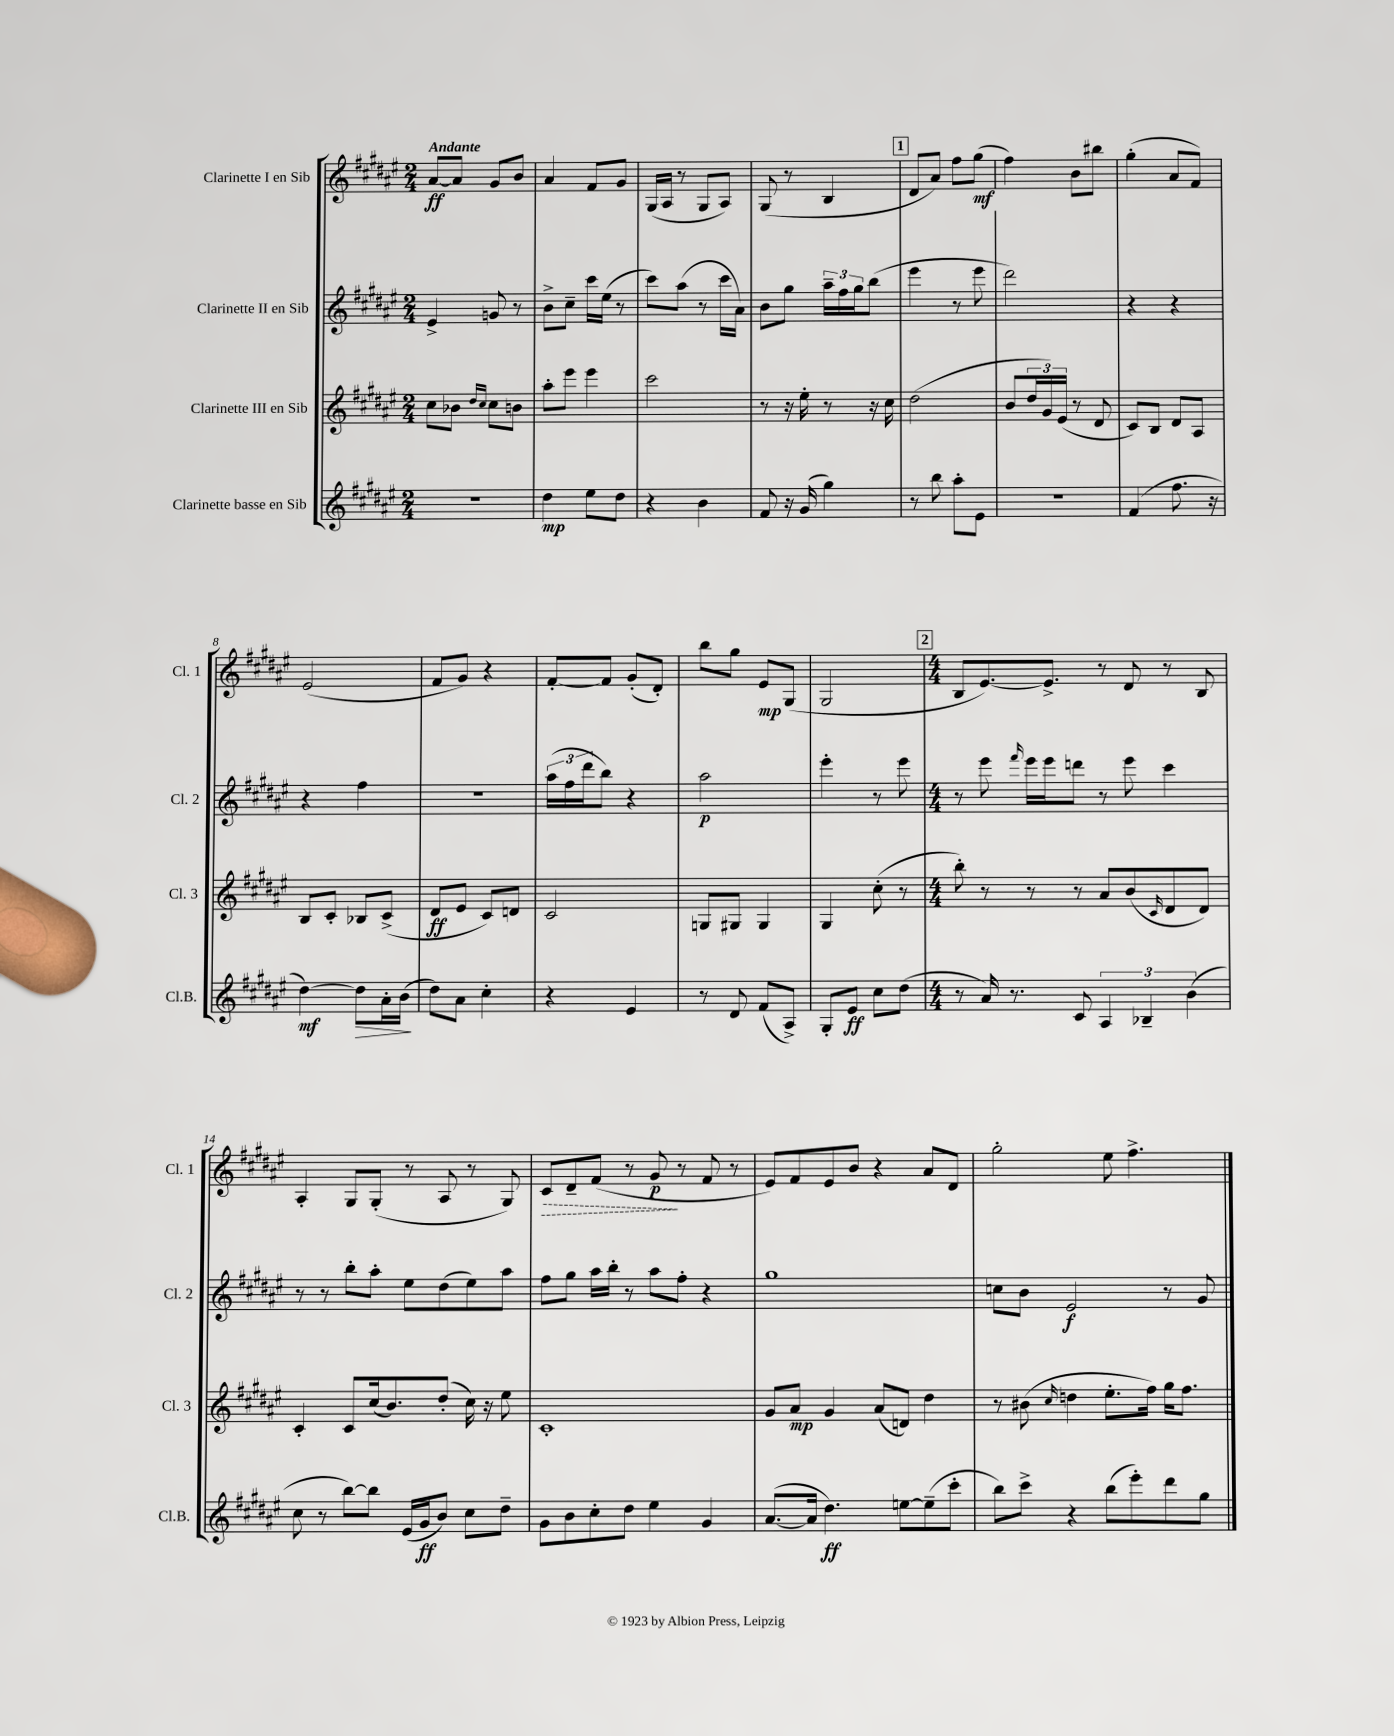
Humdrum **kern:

**kern	**dynam	**kern	**dynam	**kern	**dynam	**kern	**dynam
*part4	*part4	*part3	*part3	*part2	*part2	*part1	*part1
*staff4	*staff4	*staff3	*staff3	*staff2	*staff2	*staff1	*staff1
*I"Clarinette basse en Sib	*	*I"Clarinette III en Sib	*	*I"Clarinette II en Sib	*	*I"Clarinette I en Sib	*
*I'Cl.B.	*	*I'Cl. 3	*	*I'Cl. 2	*	*I'Cl. 1	*
*clefG2	*	*clefG2	*	*clefG2	*	*clefG2	*
*k[f#c#g#d#a#e#]	*	*k[f#c#g#d#a#e#]	*	*k[f#c#g#d#a#e#]	*	*k[f#c#g#d#a#e#]	*
*M2/4	*	*M2/4	*	*M2/4	*	*M2/4	*
=1	=1	=1	=1	=1	=1	=1	=1
!	!	!	!	!	!	!LO:TX:a:B:t=Andante	!
2r	.	8cc#\L	.	4e#^/	.	[8a#/L	ff
.	.	8b-X\J	.	.	.	8a#/J]	.
.	.	16qqdd#/LL	.	.	.	.	.
.	.	16qqcc#/JJ	.	.	.	.	.
.	.	8cc#\L	.	8gn/	.	8g#/L	.
.	.	8bn\J	.	8r	.	8b/J	.
=2	=2	=2	=2	=2	=2	=2	=2
4dd#\	mp	8aa#'\L	.	8b^\L	.	4a#/	.
.	.	8eee#\J	.	8cc#~\J	.	.	.
8ee#\L	.	4eee#\	.	16ccc#\LL	.	8f#/L	.
.	.	.	.	(16ee#\JJ	.	.	.
8dd#\J	.	.	.	8r	.	8g#/J	.
=3	=3	=3	=3	=3	=3	=3	=3
4r	.	2ccc#\	.	8ccc#\L)	.	(16G#/LL	.
.	.	.	.	.	.	16A#/JJ	.
.	.	.	.	(8aa#\J	.	8r	.
4b\	.	.	.	8r	.	8G#/L	.
.	.	.	.	16ccc#\LL	.	8A#/J)	.
.	.	.	.	16a#\JJ)	.	.	.
=4	=4	=4	=4	=4	=4	=4	=4
8f#/	.	8r	.	8b\L	.	(8G#/	.
16r	.	16r	.	8gg#\J	.	8r	.
(16g#/	.	16ee#'\	.	.	.	.	.
4gg#\)	.	8r	.	24aa#~\LL	.	4B/	.
.	.	.	.	24ff#\	.	.	.
.	.	.	.	24gg#\J	.	.	.
.	.	16r	.	(8bb\J	.	.	.
.	.	16cc#\	.	.	.	.	.
!!LO:REH:place=s1:t=1
=5	=5	=5	=5	=5	=5	=5	=5
8r	.	(2dd#\	.	4eee#\	.	8d#/L	.
8bb\	.	.	.	.	.	8a#/J)	.
8aa#'\L	.	.	.	8r	.	8ff#\L	.
8e#\J	.	.	.	8eee#\	.	(8gg#\J	mf
=6	=6	=6	=6	=6	=6	=6	=6
2r	.	8b/L	.	2ddd#\)	.	4ff#\)	.
.	.	24dd#/L	.	.	.	.	.
.	.	24g#/)	.	.	.	.	.
.	.	(24e#/JJ	.	.	.	.	.
.	.	8r	.	.	.	8b\L	.
.	.	8d#/	.	.	.	8bb#X\J	.
=7	=7	=7	=7	=7	=7	=7	=7
(4f#/	.	8c#/L)	.	4r	.	(4gg#'\	.
.	.	8B/J	.	.	.	.	.
8.ff#\	.	8d#/L	.	4r	.	8a#/L	.
.	.	8A#/J	.	.	.	8f#/J)	.
16r	.	.	.	.	.	.	.
!!LO:LB:g=z
=8	=8	=8	=8	=8	=8	=8	=8
[4dd#\)	mf	8B/L	.	4r	.	(2e#/	.
.	.	8c#'/J	.	.	.	.	.
!	!LO:HP:b	!	!	!	!	!	!
8dd#\L]	>	8B-X/L	.	4ff#\	.	.	.
16a#'\L	.	(8c#^/J	.	.	.	.	.
(16b\JJ	.	.	.	.	.	.	.
.	]	.	.	.	.	.	.
=9	=9	=9	=9	=9	=9	=9	=9
8dd#\L)	.	8d#/L	ff	2r	.	8f#/L	.
8a#\J	.	8e#/J	.	.	.	8g#/J)	.
4cc#'\	.	8c#/L)	.	.	.	4r	.
.	.	8dn/J	.	.	.	.	.
=10	=10	=10	=10	=10	=10	=10	=10
4r	.	2c#/	.	(24aa#\LL	.	[8f#'/L	.
.	.	.	.	24ff#\	.	.	.
.	.	.	.	24ddd#\J	.	.	.
.	.	.	.	8bb\J)	.	8f#/J]	.
4e#/	.	.	.	4r	.	(8g#'/L	.
.	.	.	.	.	.	8d#'/J)	.
=11	=11	=11	=11	=11	=11	=11	=11
8r	.	8Gn/L	.	2aa#\	p	8bb\L	.
8d#/	.	8G#X/J	.	.	.	8gg#\J	.
(8f#/L	.	4G#/	.	.	.	8e#/L	mp
8A#^/J)	.	.	.	.	.	(8G#/J	.
=12	=12	=12	=12	=12	=12	=12	=12
8G#'/L	.	4G#/	.	4eee#'\	.	2G#/	.
8e#/J	ff	.	.	.	.	.	.
8cc#\L	.	(8cc#'\	.	8r	.	.	.
(8dd#\J	.	8r	.	8eee#\	.	.	.
!!LO:REH:place=s1:t=2
=13	=13	=13	=13	=13	=13	=13	=13
*M4/4	*	*M4/4	*	*M4/4	*	*M4/4	*
8r	.	8bb'\)	.	8r	.	8B/L	.
16a#/)	.	8r	.	8eee#\	.	[8.e#/)	.
8.r	.	.	.	.	.	.	.
.	.	.	.	16qqfff#/	.	.	.
.	.	8r	.	16eee#\LL	.	.	.
.	.	.	.	16eee#\J	.	8.e#^/J]	.
8c#/	.	8r	.	8dddn\J	.	.	.
6A#/	.	8a#/L	.	8r	.	8r	.
.	.	(8b/	.	8eee#\	.	8d#/	.
6B-X~/	.	.	.	.	.	.	.
.	.	16qqc#/	.	.	.	.	.
.	.	8d#/	.	4ccc#\	.	8r	.
(6b\	.	.	.	.	.	.	.
.	.	8d#/J)	.	.	.	8B/	.
!!LO:LB:g=z
=14	=14	=14	=14	=14	=14	=14	=14
8cc#\	.	4c#'/	.	8r	.	4A#'/	.
8r	.	.	.	8r	.	.	.
[8bb\L)	.	8c#/L	.	8bb'\L	.	8G#/L	.
8bb\J]	.	(16cc#/k	.	8aa#'\J	.	(8G#'/J	.
.	.	8.b/)	.	.	.	.	.
(16e#/LL	.	.	.	8ee#\L	.	8r	.
16g#/J	ff	.	.	.	.	.	.
8b/J)	.	(8dd#'/J	.	(8dd#\	.	8A#/	.
8cc#\L	.	16cc#\)	.	8ee#\)	.	8r	.
.	.	16r	.	.	.	.	.
8dd#~\J	.	8ee#\	.	8aa#\J	.	8G#/)	.
=15	=15	=15	=15	=15	=15	=15	=15
!	!	!	!	!	!	!	!LO:HP:b
8g#\L	.	1c#'	.	8ff#\L	.	8c#/L	>
8b\	.	.	.	8gg#\J	.	8d#~/	.
8cc#'\	.	.	.	16aa#\LL	.	(8f#/J	.
.	.	.	.	16bb'\JJ	.	.	.
8dd#\J	.	.	.	8r	.	8r	.
4ee#\	.	.	.	8aa#\L	.	8g#/	p
.	.	.	.	8ff#'\J	.	8r	]
4g#/	.	.	.	4r	.	8f#/	.
.	.	.	.	.	.	8r	.
=16	=16	=16	=16	=16	=16	=16	=16
([8.a#/L	.	8g#/L	.	1gg#	.	8e#/L)	.
.	.	8a#/J	mp	.	.	8f#/	.
16a#/Jk]	.	.	.	.	.	.	.
4.dd#\)	ff	4g#/	.	.	.	8e#/	.
.	.	.	.	.	.	8b/J	.
.	.	(8a#/L	.	.	.	4r	.
[8een\L	.	8dn/J)	.	.	.	.	.
(8ee~\]	.	4dd#\	.	.	.	8a#/L	.
8ccc#'\J	.	.	.	.	.	8d#/J	.
=17	=17	=17	=17	=17	=17	=17	=17
8bb\L)	.	8r	.	8ccn\L	.	2gg#'\	.
8ccc#^\J	.	(8b#X\	.	8b\J	.	.	.
.	.	16qqcc#/	.	.	.	.	.
4r	.	4ddn\	.	2e#/	f	.	.
(8bb\L	.	8.ee#'\L	.	.	.	8ee#\	.
8eee#'\)	.	.	.	.	.	4.ff#^\	.
.	.	16ff#\Jk)	.	.	.	.	.
8ddd#\	.	16gg#\KL	.	8r	.	.	.
.	.	8.ff#\J	.	.	.	.	.
8gg#\J	.	.	.	8g#/	.	.	.
==	==	==	==	==	==	==	==
*-	*-	*-	*-	*-	*-	*-	*-
